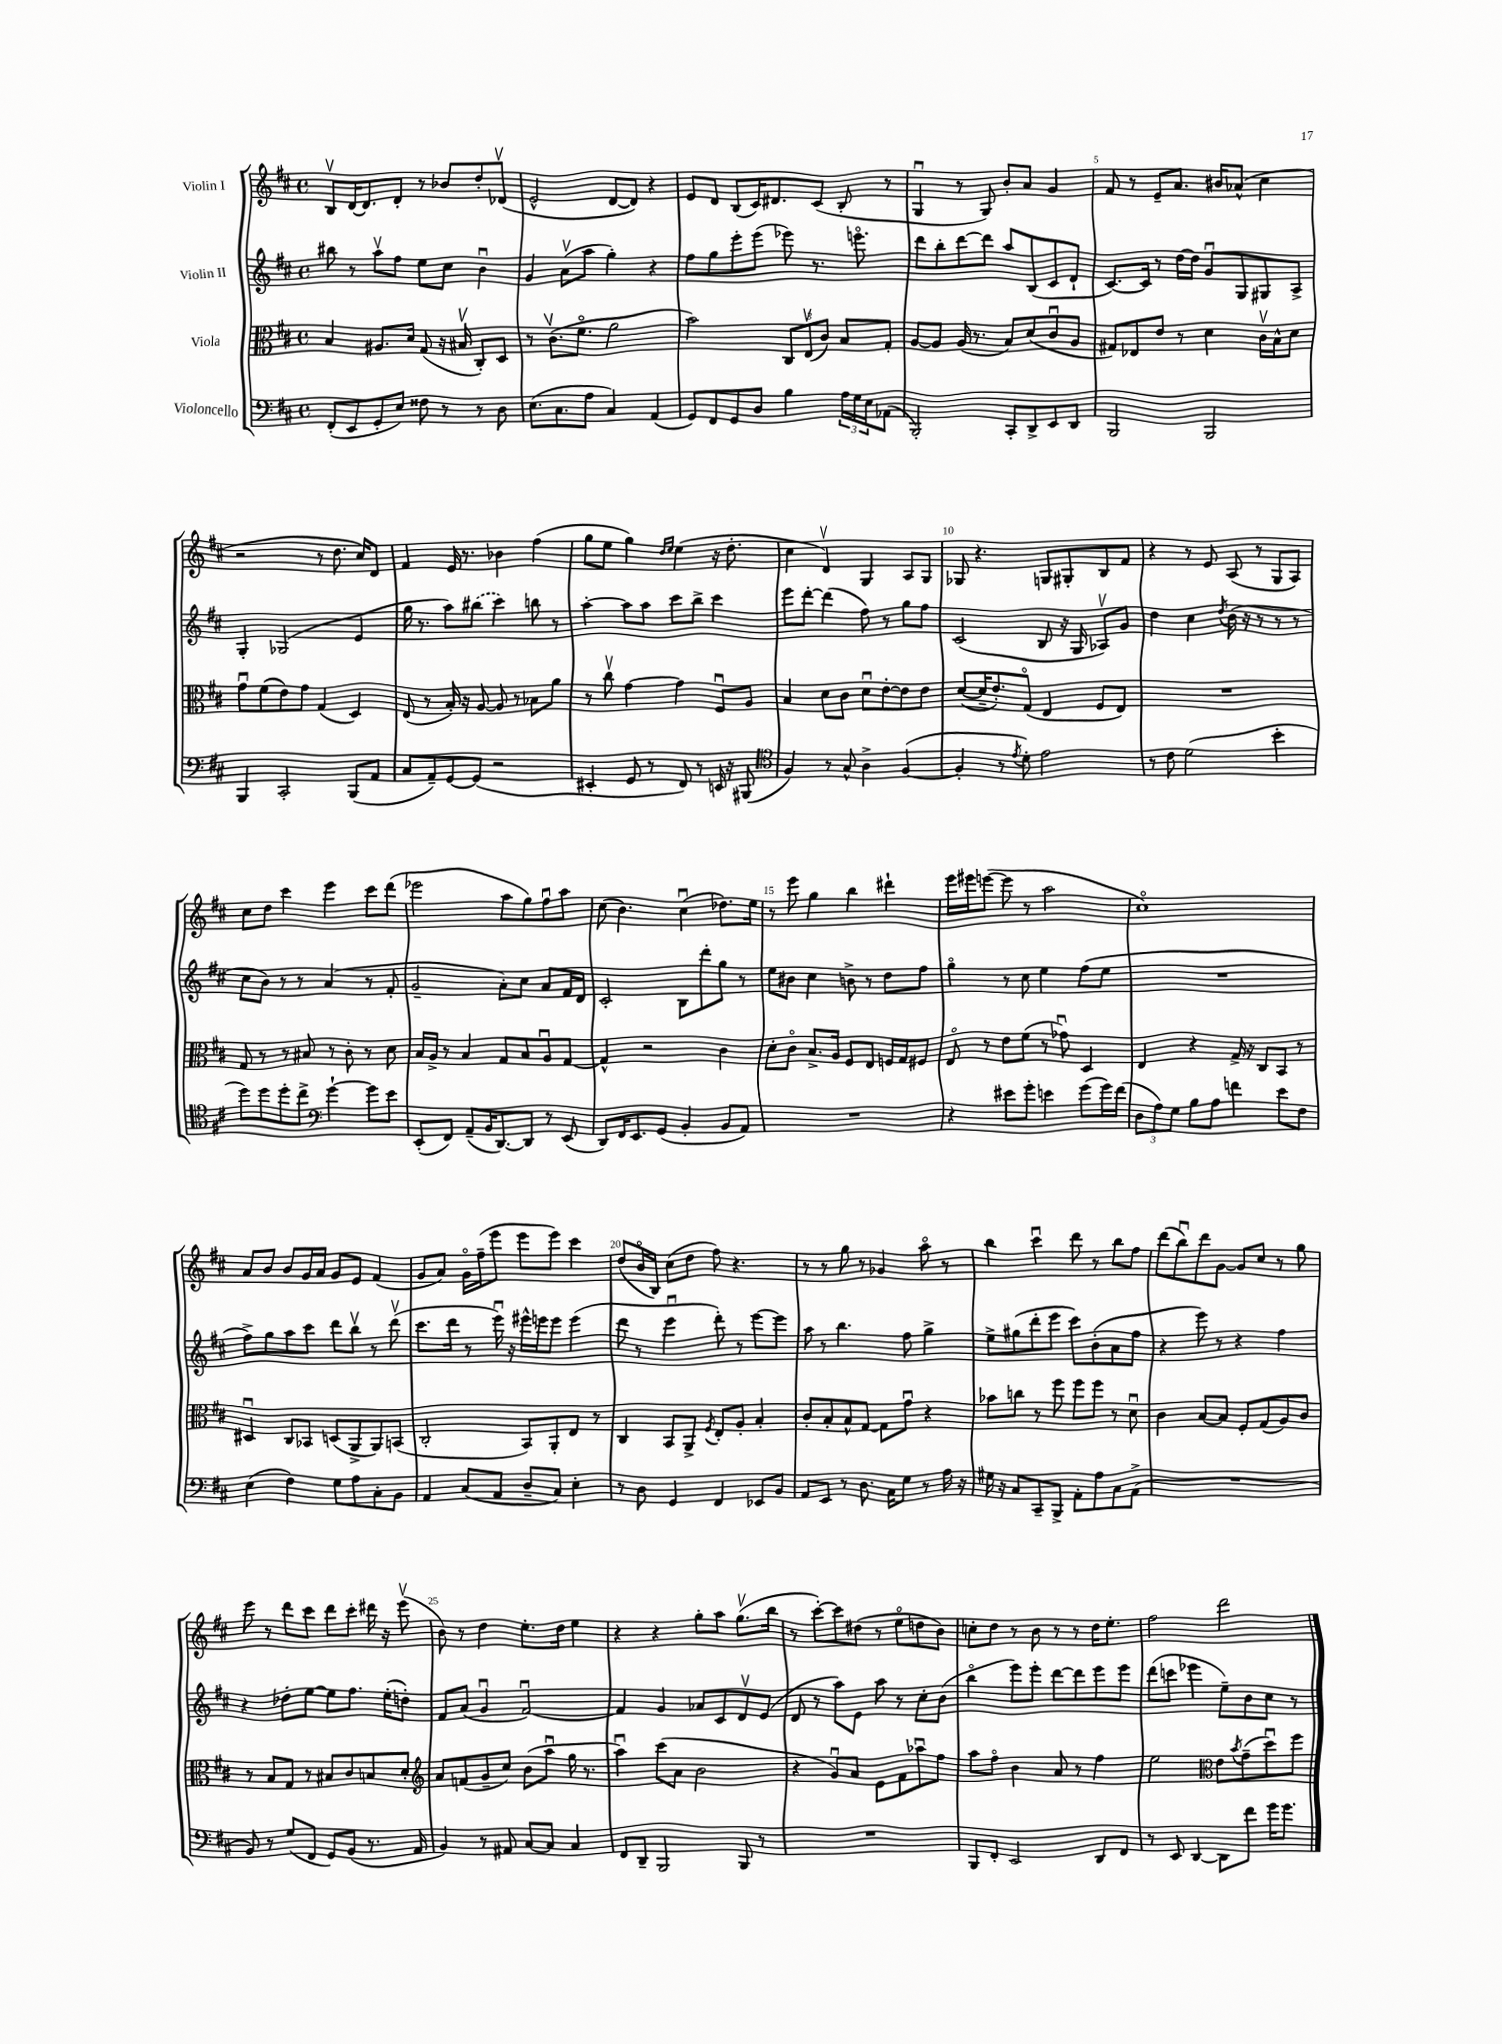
<<
\new StaffGroup <<
\new Staff = "s0" \with { instrumentName = "Violin I" } {
    \clef treble \key d \major \defaultTimeSignature \time 4/4
    b8\upbow d'16~ d'8. d'8-. r8 bes'8 d''8-. des'8\upbow( |
    e'2-^ d'8~ d'8) r4 |
    e'8 d'8 b8( cis'16) dis'8. cis'8( b8-. r8 |
    g4\downbow r8 g8) b'8-. a'8 g'4 |
    fis'8 r8 e'8-- a'8. bis'16 aes'8-^( cis''4 |
    r2 r8 d''8. cis''16) d'8 |
    fis'4 e'16 r8. bes'4 fis''4( |
    g''8 e''8 g''4) \grace { d''16 e''16 } e''4( r16 d''8.-. |
    cis''4 d'4\upbow) g4 a8 g8 |
    ges8 r4. g8 gis8-. b8 fis'8 |
    r4 r8 e'8 a8( r8 g8 a8) |
    cis''8 d''8 cis'''4 e'''4 cis'''8 d'''8( |
    ees'''2 a''8 g''8) fis''8\downbow a''8 |
    cis''8( b'4.) cis''4\downbow( des''8.) e''16 |
    r8 e'''8 g''4 b''4 dis'''4-! |
    e'''16 eis'''16 e'''8~( e'''8 r8 a''2 |
    cis''1\flageolet) |
    a'8 b'8 b'8 g'16 a'16 g'8 e'8 fis'4( |
    g'8 a'8) g'16\flageolet fis''16--( e'''8 e'''8 e'''8) cis'''4 |
    d''8( b'16\flageolet b16) cis''8( d''8 fis''8) r4. |
    r8 r8 g''8 r8 ges'4 a''8\flageolet r8 |
    b''4 cis'''4\downbow d'''8 r8 b''8 fis''8 |
    d'''8( b''8\downbow) d'''8 g'8~ g'8 cis''8 r8 g''8 |
    e'''8 r8 d'''8 cis'''8 d'''8 cis'''8-. dis'''16 r16 e'''8\upbow( |
    b'8) r8 d''4 e''8.-. d''16 e''4 |
    r4 r4 g''8-. a''8 g''8.\upbow( b''16 |
    r8 cis'''8~-.) cis'''8 dis''8( r8 e''8\flageolet d''8 b'8) |
    c''8-. d''8 r8 b'8 r8 r8 d''16 e''8.-. |
    fis''2 d'''2 \bar "|." |
}
\new Staff = "s1" \with { instrumentName = "Violin II" } {
    \clef treble \key d \major \defaultTimeSignature \time 4/4
    bis''8 r8 a''8\upbow fis''8 e''8 cis''8 b'4\downbow |
    g'4 a'8\upbow( a''8 g''4-.) r4 |
    fis''8 g''8 e'''8-. e'''8( ees'''8) r8. e'''8.\flageolet |
    d'''8 b''8-. d'''8~ d'''8 a''8 b8( cis'8 d'8-! |
    cis'8.~) cis'16 r8 d''16~ d''16 g'8\downbow g8 gis8 a8-> |
    g4-. ges2( e'4 |
    g''16 r8. a''8) \once \slurDashed bis''8( cis'''4) b''8 r8 |
    a''4~-. a''8 a''8 cis'''8 b''8-> cis'''4 |
    e'''8 d'''8~-. d'''4( fis''8) r8 g''8 fis''8 |
    cis'2( b8 r16 g16 aes8\upbow) g'8 |
    d''4 cis''4 \acciaccatura { d''8 } b'16( r16 r8 r8 r8 |
    cis''8 b'8) r8 r8 a'4( r8 fis'8-. |
    g'2-- a'8-.) cis''8 a'8 fis'16 d'16 |
    cis'2-. b8 d'''8-. g''8 r8 |
    e''8 bis'8 cis''4 b'8-> r8 d''8 fis''8 |
    g''4\flageolet r8 cis''8 e''4 fis''8( e''8 |
    R1 |
    fis''8->) g''8 a''8 cis'''8 d'''8 b''8\upbow r8 d'''8\upbow( |
    cis'''8. d'''16 r8 e'''16\downbow) r16 eis'''16-^ e'''16 e'''8 e'''4( |
    d'''8 r8 e'''4\downbow d'''8-.) r8 e'''8~ e'''8 |
    a''8 r8 b''4. fis''8 g''4-> |
    e''8-> gis''8( d'''8-. e'''8 cis'''8) b'8-.( a'8 fis''8 |
    r4 e'''8) r8 r4 fis''4 |
    r4 des''8-. e''8~ e''8 fis''8. e''16-.( d''8-.) |
    fis'8 a'8( g'4\downbow fis'2~\downbow) |
    fis'4 g'4 aes'8 cis'8 d'8\upbow e'8( |
    d'8 r8 a''8) e'8 a''8 r8 cis''8-. b'8( |
    b''4\flageolet e'''8) e'''8-. d'''8~ d'''8 e'''8 e'''8 |
    d'''8( c'''8 ees'''4 e''8--) b'8 cis''8 r8 \bar "|." |
}
\new Staff = "s2" \with { instrumentName = "Viola" } {
    \clef alto \key d \major \defaultTimeSignature \time 4/4
    b4 ais8. d'16 g8( r16 bis16\upbow cis8-.) d8 |
    r8 cis'8.\upbow( fis'8.\flageolet a'2 |
    b'2) \tuplet 3/2 { cis8 e8\upbow( cis'8) } b8 g8-. |
    a8~ a8 a16( r8. b8) d'8( cis'8\downbow a8 |
    gis8) ees8 e'8 r8 d'4 cis'16\upbow b16-^ d'8 |
    g'8\downbow fis'8( e'8) g'8 g4( d4) |
    e8( r8 b16-.) r16 a8~ a8 r8 bes8 a'8 |
    r8 cis''8\upbow g'4~ g'4 fis8\downbow a8 |
    b4 d'8 cis'8 d'8\downbow e'8~-. e'8 e'8 |
    d'8~( d'16-- e'8.-.) g8\flageolet( e4 fis8 e8) |
    R1 |
    g8 r8 r8 bis8 r8 cis'8-. r8 d'8 |
    b16 a16-> r8 b4 g8 b8 a8\downbow g8~ |
    g4-^ r2 cis'4 |
    d'8-. cis'8\flageolet b8.-> a16 fis8 e8 f16 g16 fis8 |
    e8\flageolet r8 e'8 fis'8( r8 ges'8\downbow) d4 |
    e4 r4 g16-> r16 cis8 b,8 r8 |
    dis4\downbow cis8 bes,8 d8( a,8-> a,8) b,8( |
    cis2-. b,8) a,8-. e8 r8 |
    cis4 b,8 a,8-> \acciaccatura { fis8 } e8-. a8-. b4-. |
    cis'8-. b8-. b8-^ g8~ g8 g'8\downbow r4 |
    bes'8 c''8 r8 fis''8 fis''8 fis''8 r8 d'8\downbow |
    cis'4 b8~ b8 fis8-. g8( a8) cis'8 |
    r8 b8 g8 r8 bis8 cis'8 b8 d'8-. |
    \clef treble a'8 f'8( g'8-- cis''8) b'8( a''8\downbow g''16 r8. |
    a''4\downbow) cis'''8( a'8 b'2 |
    r4 g'8\downbow) a'8 e'8 fis'8 aes''8\downbow fis''8 |
    a''8 fis''8\flageolet b'4 a'8 r8 fis''4 |
    e''2 \clef alto e'8 \acciaccatura { b'8 } g'8--( d''8\downbow) fis''8 \bar "|." |
}
\new Staff = "s3" \with { instrumentName = "Violoncello" } {
    \clef bass \key d \major \defaultTimeSignature \time 4/4
    fis,8-.( e,8 g,8-. e8) fisis8 r8 r8 d8 |
    e8.( cis8. a8 cis4) a,4( |
    g,8) fis,8 g,8 d8 b4 \tuplet 3/2 { a16 g16 e16 } aes,8( |
    b,,2-.) cis,8-. d,8-> e,8 d,8 |
    b,,2 b,,2 |
    b,,4 cis,2-. b,,8( a,8 |
    cis8 a,8--) g,8~ g,8( r2 |
    eis,4-. g,8 r8 fis,8) r8 e,16 r16 bis,,8( |
    \clef tenor fis4) r8 g8-^ a4-> fis4~( |
    fis4-. r8 \acciaccatura { e'8 } d'8-.) e'2 |
    r8 cis'8 d'2( b'4-. |
    d''8) d''8 d''8-. cis''8-> \clef bass g'4~-! g'8 e'8 |
    e,8-.( fis,8) a,8--( b,16 d,8.~) d,8 r8 e,8( |
    d,8) fis,16 e,8. g,8( b,4-. b,8 a,8) |
    R1 |
    r4 eis'8 g'8-. e'4 g'8( g'16) fis'16( |
    \tuplet 3/2 { d8 a8) g8 } b8 a8 f'4 e'8 fis8 |
    e4( fis4) g8 a8 cis8-. b,8 |
    a,4 cis8( a,8 d8-- cis8) e4-. |
    r8 d8 g,4 fis,4 ees,8 b,8 |
    a,8 e,8 r8 d8. cis16 g8 r8 a16 r16 |
    gis16 r16 cis8 cis,8-- b,,8-> a,8-. a8 cis8 a,8->( |
    R1 |
    b,8) r8 g8( fis,8 g,8) b,8( r8. a,16 |
    b,4) r8 ais,8 cis8~ cis8 cis4 |
    fis,8 d,8-- b,,2 b,,8 r8 |
    R1 |
    b,,8 fis,8-. e,2 d,8 fis,8 |
    r8 e,8 d,4~ d,8 fis'8 g'16 g'8. \bar "|." |
}
>>
>>
\layout { \context { \Score \override BarNumber.break-visibility = ##(#f #t #t) barNumberVisibility = #(every-nth-bar-number-visible 5) } }
